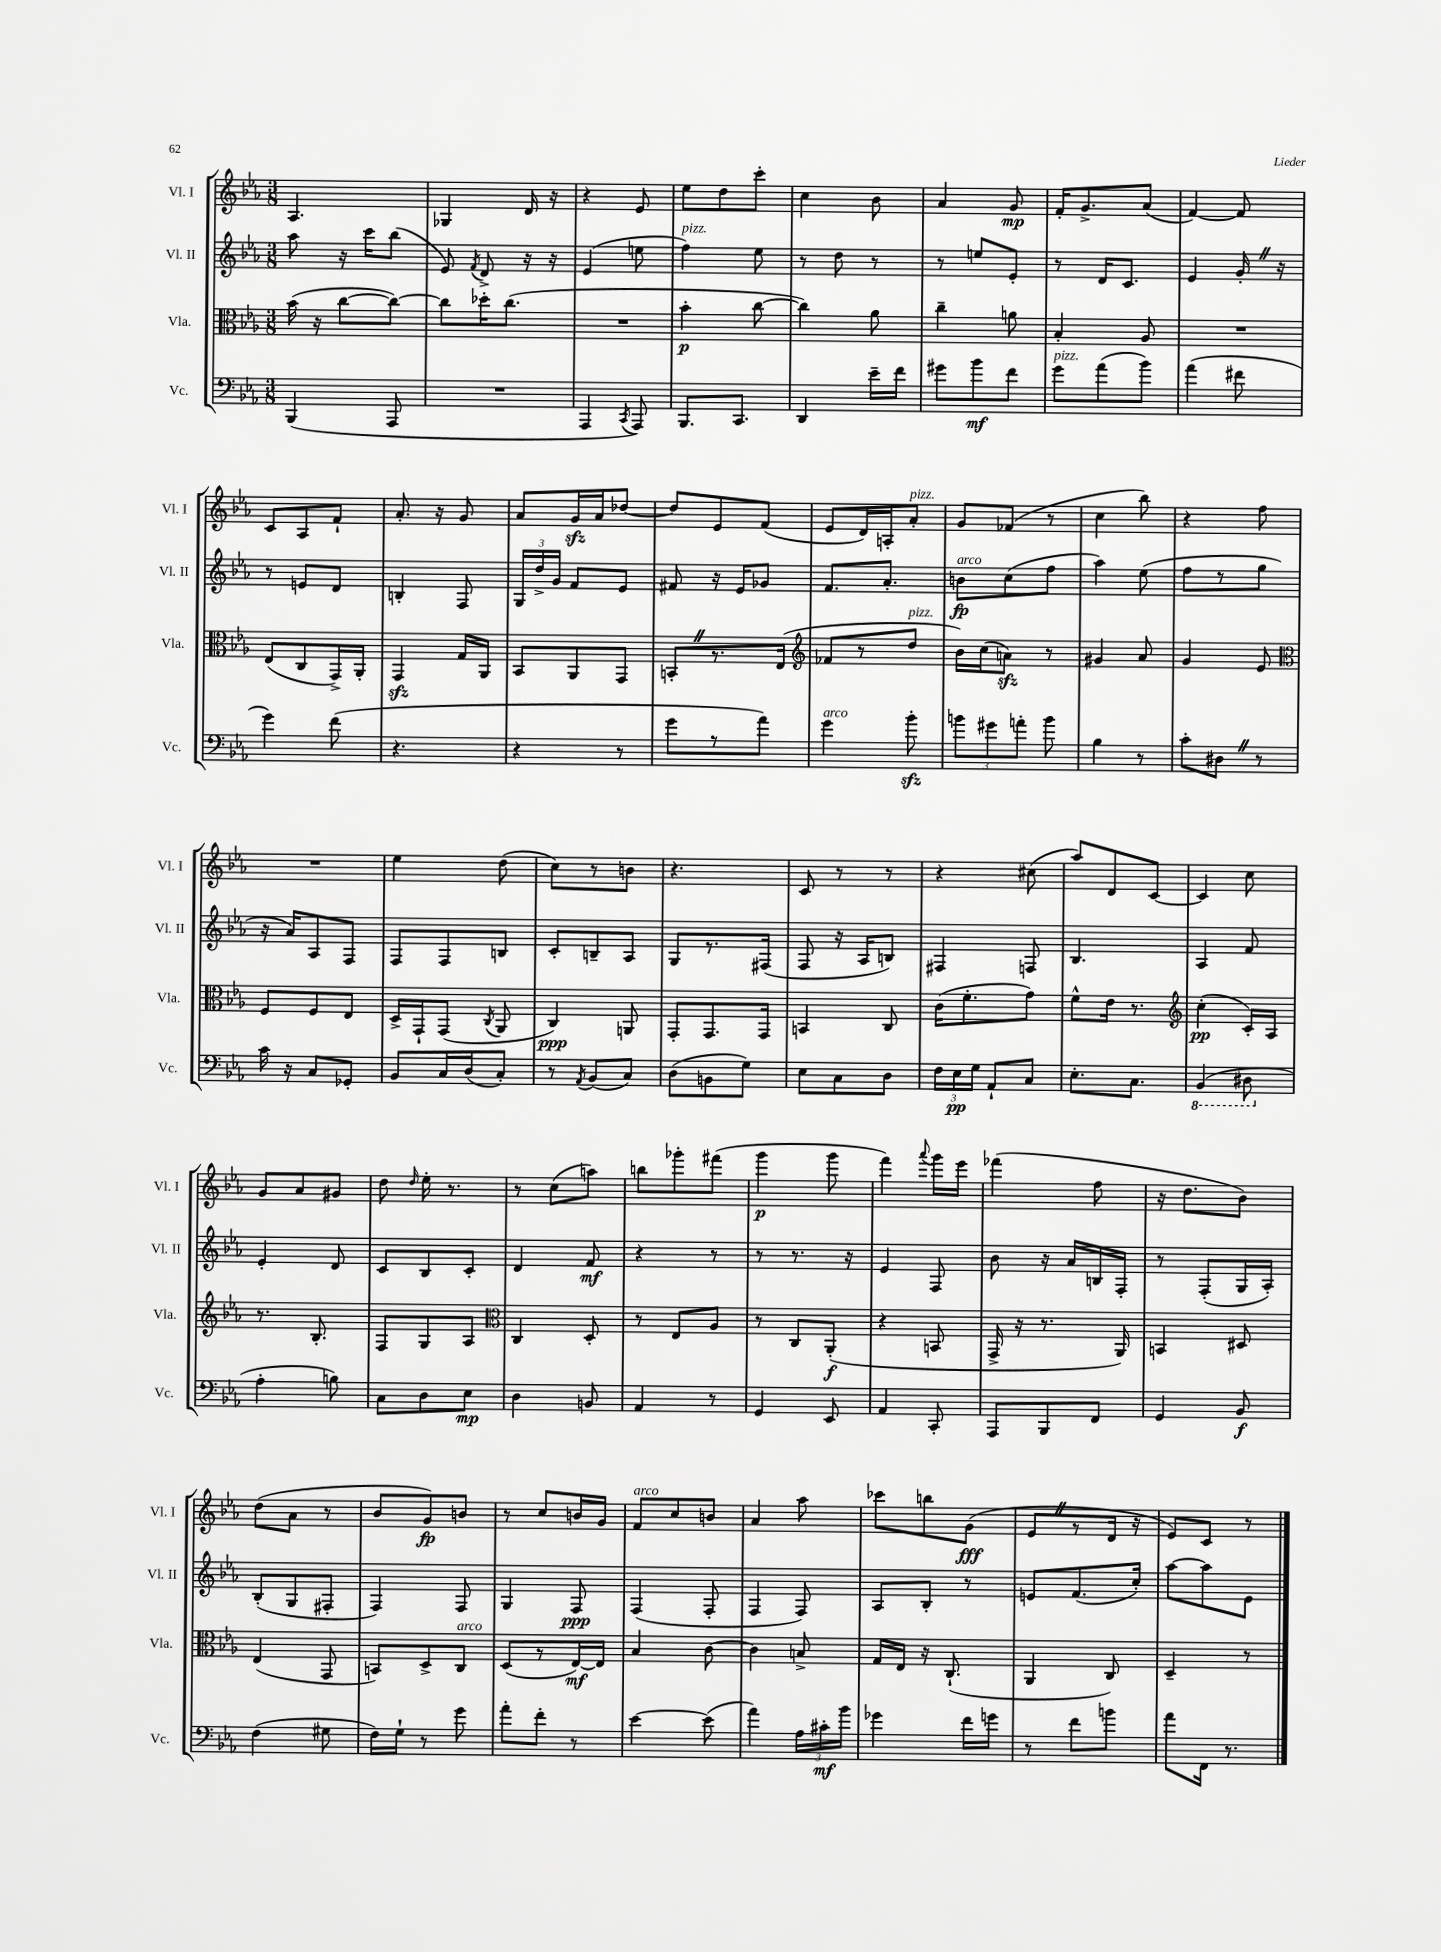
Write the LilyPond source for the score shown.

<<
\new StaffGroup <<
\new Staff = "s0" \with { instrumentName = "Vl. I" shortInstrumentName = "Vl. I" } {
    \clef treble \key ees \major \numericTimeSignature \time 3/8
    \autoBeamOff aes4. |
    ges4 d'16 r16 |
    r4 ees'8 |
    ees''8[ d''8 c'''8]-. |
    c''4 bes'8 |
    aes'4 g'8\mp |
    f'16[-. g'8.-> aes'8]( |
    f'4~) f'8 |
    c'8[ aes8 f'8]-! |
    aes'8.-. r16 g'8 |
    aes'8[ g'16\sfz aes'16 des''8]~ |
    des''8[ ees'8 f'8]( |
    ees'8[ d'16) a16-. aes'8]-.^\markup { \italic "pizz." } |
    g'8[ fes'8]( r8 |
    c''4 bes''8) |
    r4 f''8 |
    R4. |
    ees''4 d''8( |
    c''8[) r8 b'8] |
    r4. |
    c'8 r8 r8 |
    r4 cis''8( |
    aes''8[) d'8 c'8]~ |
    c'4 c''8 |
    g'8[ aes'8 gis'8] |
    d''8 \grace { d''16 } ees''16-. r8. |
    r8 c''8[( a''8]) |
    b''8[ ges'''8-. fis'''8]( |
    g'''4\p g'''8 |
    f'''4) \appoggiatura { aes'''8 } g'''16[ ees'''16] |
    fes'''4( f''8 |
    r16 d''8.[ bes'8]) |
    d''8[( aes'8] r8 |
    bes'8[ g'8\fp) b'8] |
    r8 c''8[ b'16 g'16] |
    f'8[^\markup { \italic "arco" } c''8 b'8] |
    aes'4 aes''8 |
    ces'''8[ b''8 g'8]\fff( |
    ees'8[ \once \override BreathingSign.text = \markup { \musicglyph "scripts.caesura.straight" } \breathe r8 d'16] r16 |
    ees'8[) c'8] r8 \bar "|." |
}
\new Staff = "s1" \with { instrumentName = "Vl. II" shortInstrumentName = "Vl. II" } {
    \clef treble \key ees \major \numericTimeSignature \time 3/8
    \autoBeamOff aes''8 r16 c'''16[ bes''8]( |
    ees'8) \acciaccatura { f'8 } d'8-> r16 r16 |
    ees'4( e''8 |
    f''4^\markup { \italic "pizz." }) ees''8 |
    r8 d''8 r8 |
    r8 e''8[ ees'8]-. |
    r8 d'16[ c'8.] |
    ees'4 g'16-. \once \override BreathingSign.text = \markup { \musicglyph "scripts.caesura.straight" } \breathe r16 |
    r8 e'8[ d'8] |
    b4-. f8 |
    \tuplet 3/2 { g16[ d''16-> g'16] } f'8[ ees'8] |
    fis'8 r16 ees'16[ ges'8] |
    f'8.[ aes'8.]-. |
    b'8[\fp^\markup { \italic "arco" } c''8( f''8] |
    aes''4) ees''8( |
    f''8[ r8 g''8] |
    r16 aes'16[) aes8 f8] |
    f8[ f8 b8] |
    c'8[-. b8-- aes8] |
    g8[ r8. fis16]( |
    f8 r16 aes16[ b8]) |
    fis4 f8 |
    bes4. |
    aes4 f'8 |
    ees'4-. d'8 |
    c'8[ bes8 c'8]-. |
    d'4 f'8\mf |
    r4 r8 |
    r8 r8. r16 |
    ees'4 f8 |
    bes'8 r16 aes'16[ b16 f16]-. |
    r8 f8[-.( g16 aes16]-.) |
    bes8[-.( g8 fis8]-. |
    f4) f8 |
    g4 f8\ppp |
    f4( f8-. |
    f4 f8) |
    aes8[ bes8]-. r8 |
    e'8[ f'8.( c''16]-.) |
    aes''8[~ aes''8 ees'8] \bar "|." |
}
\new Staff = "s2" \with { instrumentName = "Vla." shortInstrumentName = "Vla." } {
    \clef alto \key ees \major \numericTimeSignature \time 3/8
    \autoBeamOff bes'16( r16 c''8[~ c''8]~) |
    c''8[ des''16-. c''8.]( |
    R4. |
    bes'4-.\p c''8~ |
    c''4) aes'8 |
    c''4-- a'8 |
    bes4-. aes8 |
    R4. |
    ees8[( c8 g,16->) aes,16]-. |
    g,4\sfz g16[ aes,16] |
    bes,8[ aes,8 g,8] |
    b,8[-. \once \override BreathingSign.text = \markup { \musicglyph "scripts.caesura.straight" } \breathe r8. ees16]( |
    \clef treble fes'8[ r8 d''8]^\markup { \italic "pizz." } |
    bes'16[) c''16( a'8]\sfz) r8 |
    gis'4 aes'8 |
    g'4 ees'8 |
    \clef alto f8[ f8 ees8] |
    d16[-> g,16-! g,8]( \acciaccatura { c8 } aes,8 |
    c4\ppp) a,8 |
    g,8[-. g,8. g,16] |
    b,4 c8 |
    c'16[( f'8.-. g'8]) |
    f'8[-^ ees'16] r8. |
    \clef treble c''4-.\pp( c'16[-.) aes16] |
    r8. bes8.-. |
    f8[ g8 aes8] |
    \clef alto c4 d8-. |
    r8 ees8[ aes8] |
    r8 c8[ aes,8]-.\f( |
    r4 b,8 |
    g,16-> r16 r8. aes,16) |
    b,4 dis8 |
    ees4( g,8 |
    b,8[) d8-> c8]^\markup { \italic "arco" } |
    d8[( r8 ees16~\mf) ees16] |
    bes4 c'8~ |
    c'4 b8-> |
    g16[ ees16] r16 c8.-!( |
    aes,4 c8) |
    d4-- r8 \bar "|." |
}
\new Staff = "s3" \with { instrumentName = "Vc." shortInstrumentName = "Vc." } {
    \clef bass \key ees \major \numericTimeSignature \time 3/8
    \autoBeamOff bes,,4( aes,,8 |
    R4. |
    aes,,4 \acciaccatura { c,8 } aes,,8) |
    bes,,8.[ c,8.] |
    d,4 ees'16[-- f'16] |
    gis'8[ bes'8\mf f'8] |
    g'8[^\markup { \italic "pizz." } aes'8( bes'8]) |
    aes'4( fis'8 |
    g'4) f'8( |
    r4. |
    r4 r8 |
    g'8[ r8 aes'8]) |
    g'4^\markup { \italic "arco" } bes'8-.\sfz |
    \tuplet 3/2 { b'8[ gis'8 a'8]-. } b'8 |
    bes4 r8 |
    c'8[-. dis8] \once \override BreathingSign.text = \markup { \musicglyph "scripts.caesura.straight" } \breathe r8 |
    c'16 r16 c8[ ges,8]-. |
    bes,8[ c16 d16( c8]-.) |
    r8 \acciaccatura { aes,8 } bes,8[( c8]) |
    d8[( b,8 g8]) |
    ees8[ c8 d8] |
    \tuplet 3/2 { f16[ ees16\pp g16] } aes,8[-! c8] |
    ees8.[-. c8.] |
    \ottava #-1 bes,,4( dis,8 \ottava #0 |
    aes4-. b8) |
    c8[ d8 ees8]\mp |
    d4 b,8 |
    aes,4 r8 |
    g,4 ees,8 |
    aes,4 c,8-. |
    aes,,8[ bes,,8 f,8] |
    g,4 bes,8\f |
    f4( gis8 |
    f16[) g16]-! r8 g'8 |
    aes'8[-. f'8]-. r8 |
    ees'4~ ees'8( |
    aes'4) \tuplet 3/2 { aes16[ cis'16-.\mf bes'16] } |
    ges'4 f'16[ g'16] |
    r8 f'8[ b'8] |
    aes'8[ f,16] r8. \bar "|." |
}
>>
>>
\layout { \context { \Score \remove "Bar_number_engraver" } }
